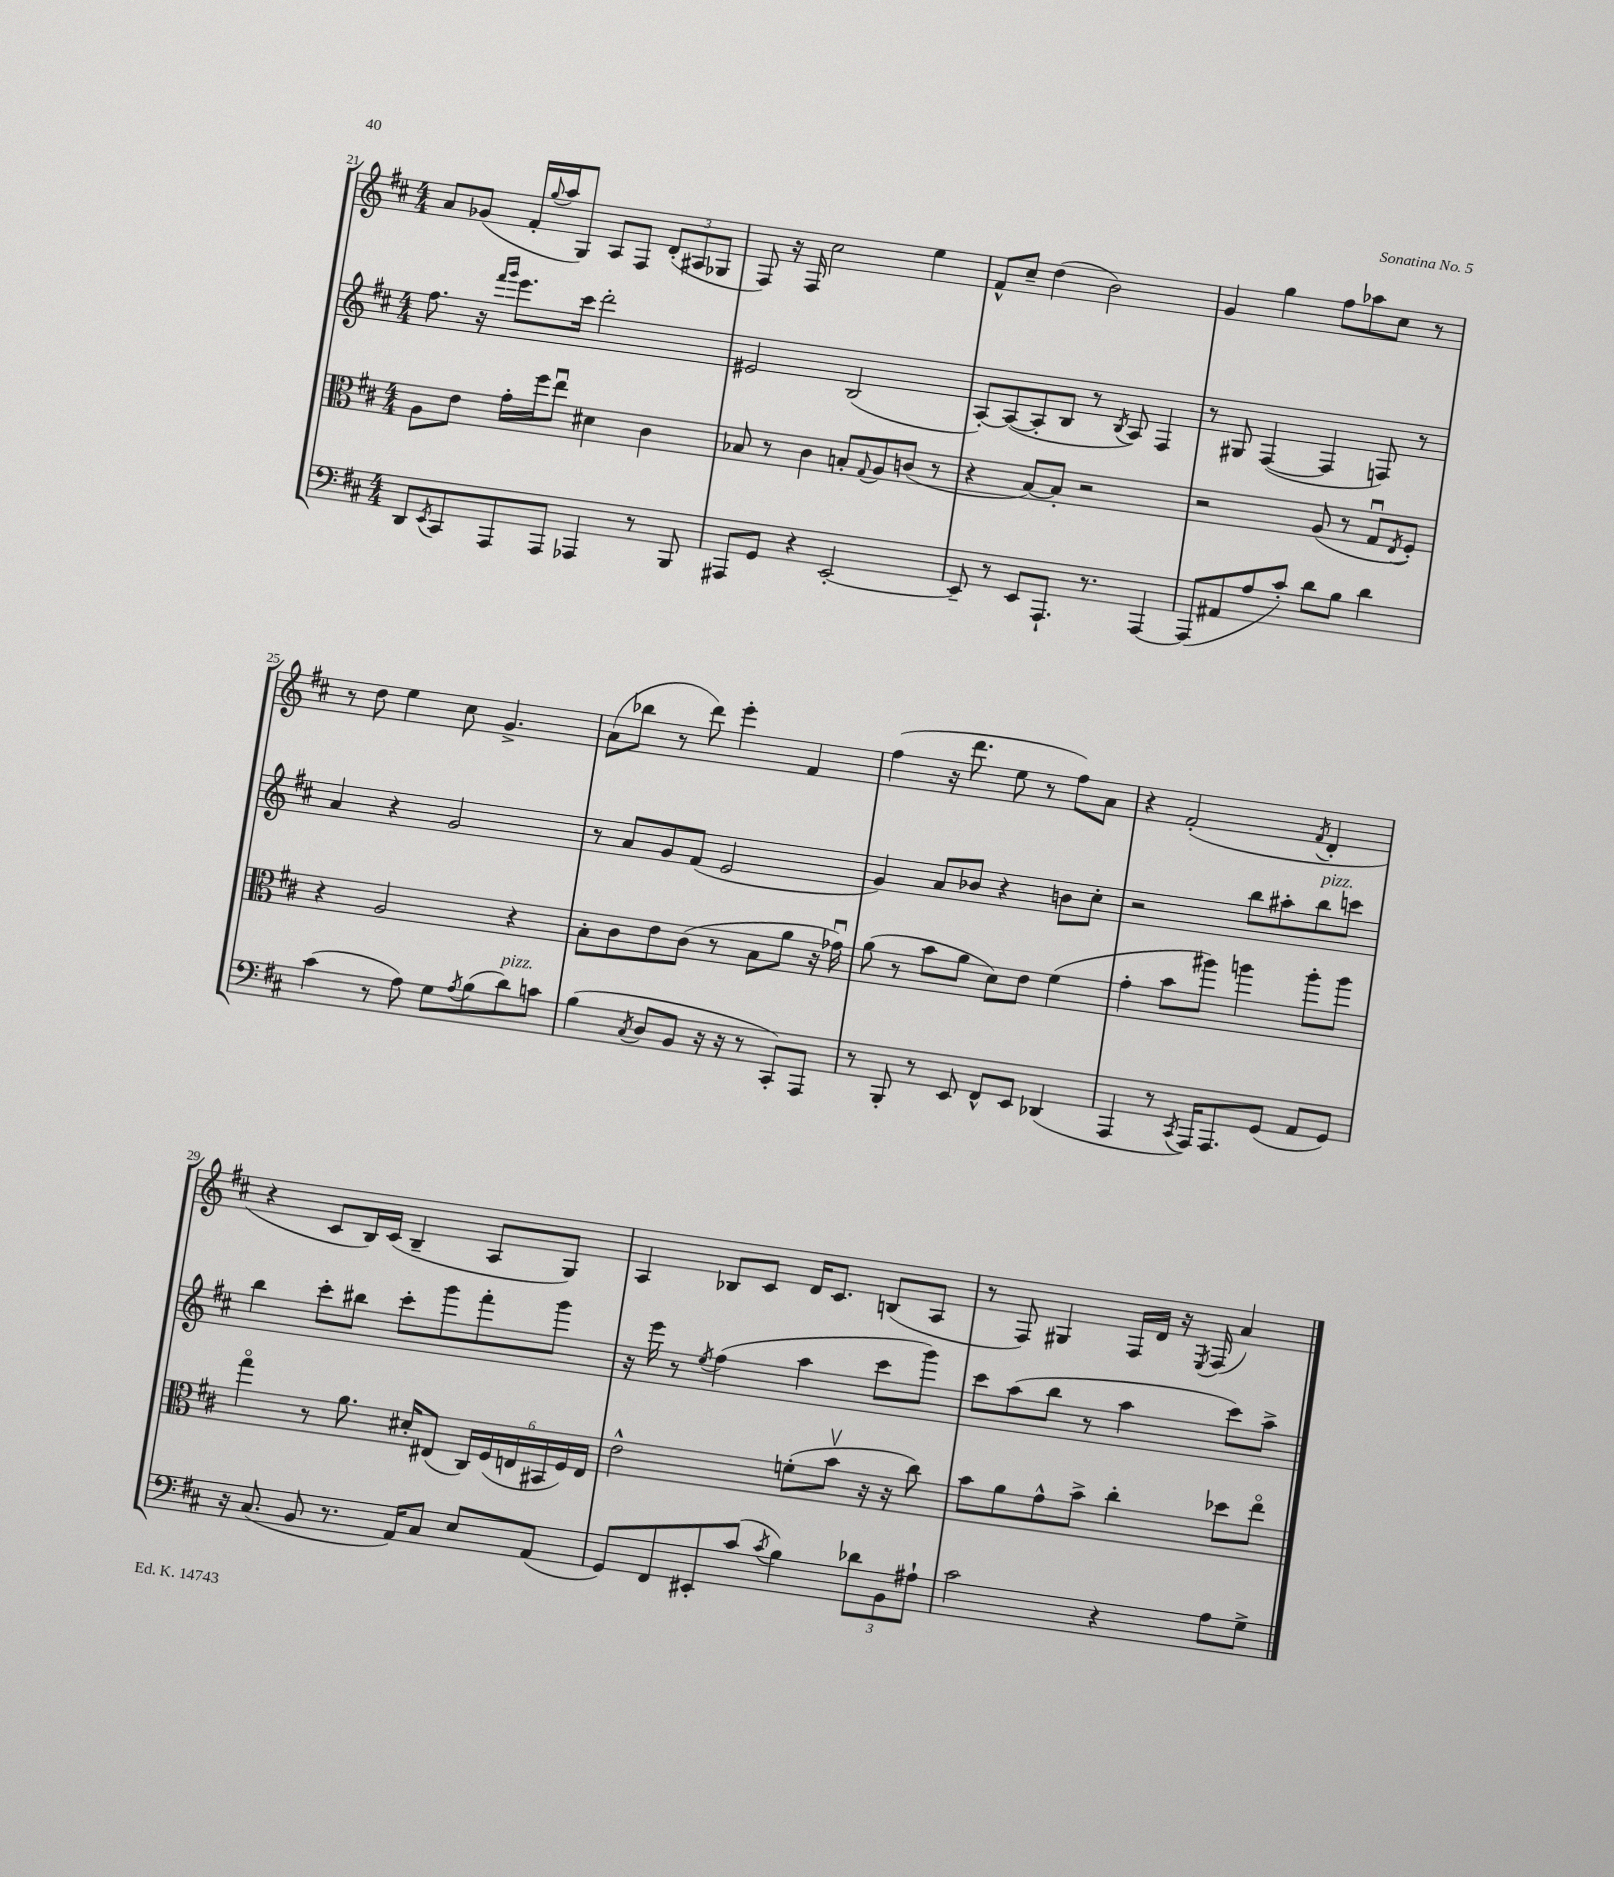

**kern	**kern	**kern	**kern
*part4	*part3	*part2	*part1
*staff4	*staff3	*staff2	*staff1
*clefF4	*clefC3	*clefG2	*clefG2
*k[f#c#]	*k[f#c#]	*k[f#c#]	*k[f#c#]
*M4/4	*M4/4	*M4/4	*M4/4
=21	=21	=21	=21
8DD/L	8A\L	8.ff#\	8a/L
8qEE/	.	.	.
8CC#/	8e\J	.	(8g-X/J
.	.	16r	.
.	.	16qqfff#/LL	.
.	.	16qqggg/JJ	.
8AAA/	16g'\LL	8.eee\L	16f#'/LL
.	.	.	8qqgg/
.	16ff#\J	.	16aa/J
8AAA/J	8eeu\J	.	8G/J)
.	.	16ccc#\Jk	.
4AAA-X/	4d#X\	2ddd'\	8A/L
.	.	.	8F#/J
8r	4c#\	.	(12d'/L
.	.	.	12A#X/
8BBB/	.	.	.
.	.	.	12G-X/J
=22	=22	=22	=22
8AAA#X/L	8B-X/	2e#X/	8F#/)
8GG/J	8r	.	16r
.	.	.	16F#/
4r	4c#\	.	2cc#\
[2EE'/	8Bn'/L	(2B/	.
.	8qqG/	.	.
.	8A/	.	.
.	(8cn/J	.	4ee\
.	8r	.	.
=23	=23	=23	=23
8EE~/]	4r	[8A'/L)	8f#^^/L
8r	.	(8A/_	8cc#~/J
8EE/L	[8B/L)	8A'/]	(4dd\
8.AAA`/J	8B'/J]	8B/J	.
.	2r	8r	2b\)
8.r	.	.	.
.	.	8qB/	.
.	.	8A/)	.
[4AAA/	.	4F#/	.
=24	=24	=24	=24
(8AAA/L]	2r	8r	4g/
8AA#X/	.	8G#X/	.
8A/	.	([4F#/	4gg\
8c#'/J)	.	.	.
8d\L	(8A/	4F#/]	8ff#\L
8B\J	8r	.	8aa-X\
4d\	8Gu/L	8Fn/)	8cc#\J
.	8qE/	.	.
.	8F#'/J)	8r	8r
!!LO:LB:g=z
=25	=25	=25	=25
(4c#\	4r	4a/	8r
.	.	.	8dd\
8r	2A/	4r	4ee\
8A\)	.	.	.
8G\L	.	2g/	8cc#\
8qA/	.	.	.
(8B\	.	.	4.g^/
!LO:TX:a:i:t=pizz.	!	!	!
8d\)	4r	.	.
8cn\J	.	.	.
=26	=26	=26	=26
(4B\	8B'\L	8r	(8a\L
.	8c#\	8a/L	8bb-X\J
8qC#/	.	.	.
8D/L	8e\	8g/	8r
8BB/J	(8c#\J	(8f#/J	8ddd\)
16r	8r	2e/	4eee'\
16r	.	.	.
8r	8B\L	.	.
8CC#'/L)	8a\J	.	4f#/
8AAA/J	16r	.	.
.	16g-Xu\)	.	.
=27	=27	=27	=27
8r	(8a\	4g/)	(4ff#\
8BBB'/	8r	.	.
8r	8b\L	8a/L	16r
.	.	.	8.ddd\
8EE/	8a\J	8b-X/J	.
8FF#^^/L	8d\L)	4r	8ee\
8EE/J	8e\J	.	8r
(4DD-X/	(4f#\	8bn\L	8ff#\L)
.	.	8cc#'\J	8a\J
=28	=28	=28	=28
4AAA/	4g'\	2r	4r
8r	8b\L	.	(2f#'/
8qCC#/	.	.	.
16AAA/KL)	8aa#X\J)	.	.
8.AAA/	.	.	.
.	4aan\	8bb\L	.
(8GG/J	.	8aa#X'\	.
.	.	.	8qf#/
!	!	!LO:TX:a:i:t=pizz.	!
8AA/L	8aa'\L	8bb\	4d'/
8GG/J)	8aa\J	8cccn\J	.
!!LO:LB:g=z
=29	=29	=29	=29
16r	4gg\	4bb\	4r
(8.C#/	.	.	.
8BB/	8r	8ccc#'\L	8c#/L
8.r	8.a\	8bb#X\J	16B/L)
.	.	.	(16c#/JJ
.	.	8ccc#'\L	4B~/
16AA/KL)	16d#X'/KL	.	.
8C#/J	(8E#X/J	8ggg\	.
8E/L	24C#/LL)	8fff#'\	8A/L
.	(24F#/	.	.
.	24En/	.	.
(8AA/J	24BB#X/	8ggg\J	8G/J)
.	24F#/)	.	.
.	24E/JJ	.	.
=30	=30	=30	=30
8GG/L)	2e^^\	16r	4A/
.	.	16eee\	.
8FF#/	.	8r	.
.	.	8qee/	.
8EE#X'/	.	(4ff#\	8B-X/L
(8c#/J	.	.	8c#/J
8qc#/	.	.	.
4B\)	(8fn'\L	4aa\	16d/KL
.	.	.	8.c#/J
.	8bv\J	.	.
12d-X\L	16r	8ccc#\L	(8Bn/L
.	16r	.	.
12BB\	.	.	.
.	8cc#\)	8ggg\J)	8A/J
12A#X`\J	.	.	.
=31	=31	=31	=31
2c#\	8b\L	8ccc#\L	8r
.	8a\	(8aa\	8F#/)
.	8g^^\	8bb\J	4G#X/
.	8b^\J	8r	.
4r	4cc#'\	4aa\	16F#/LL
.	.	.	16d/JJ
.	.	.	16r
.	.	.	8qE/
.	.	.	(16F#/
8A\L	8dd-X\L	8ccc#\L)	4a/)
8G^\J	8ee\J	8aa^\J	.
==	==	==	==
*-	*-	*-	*-
